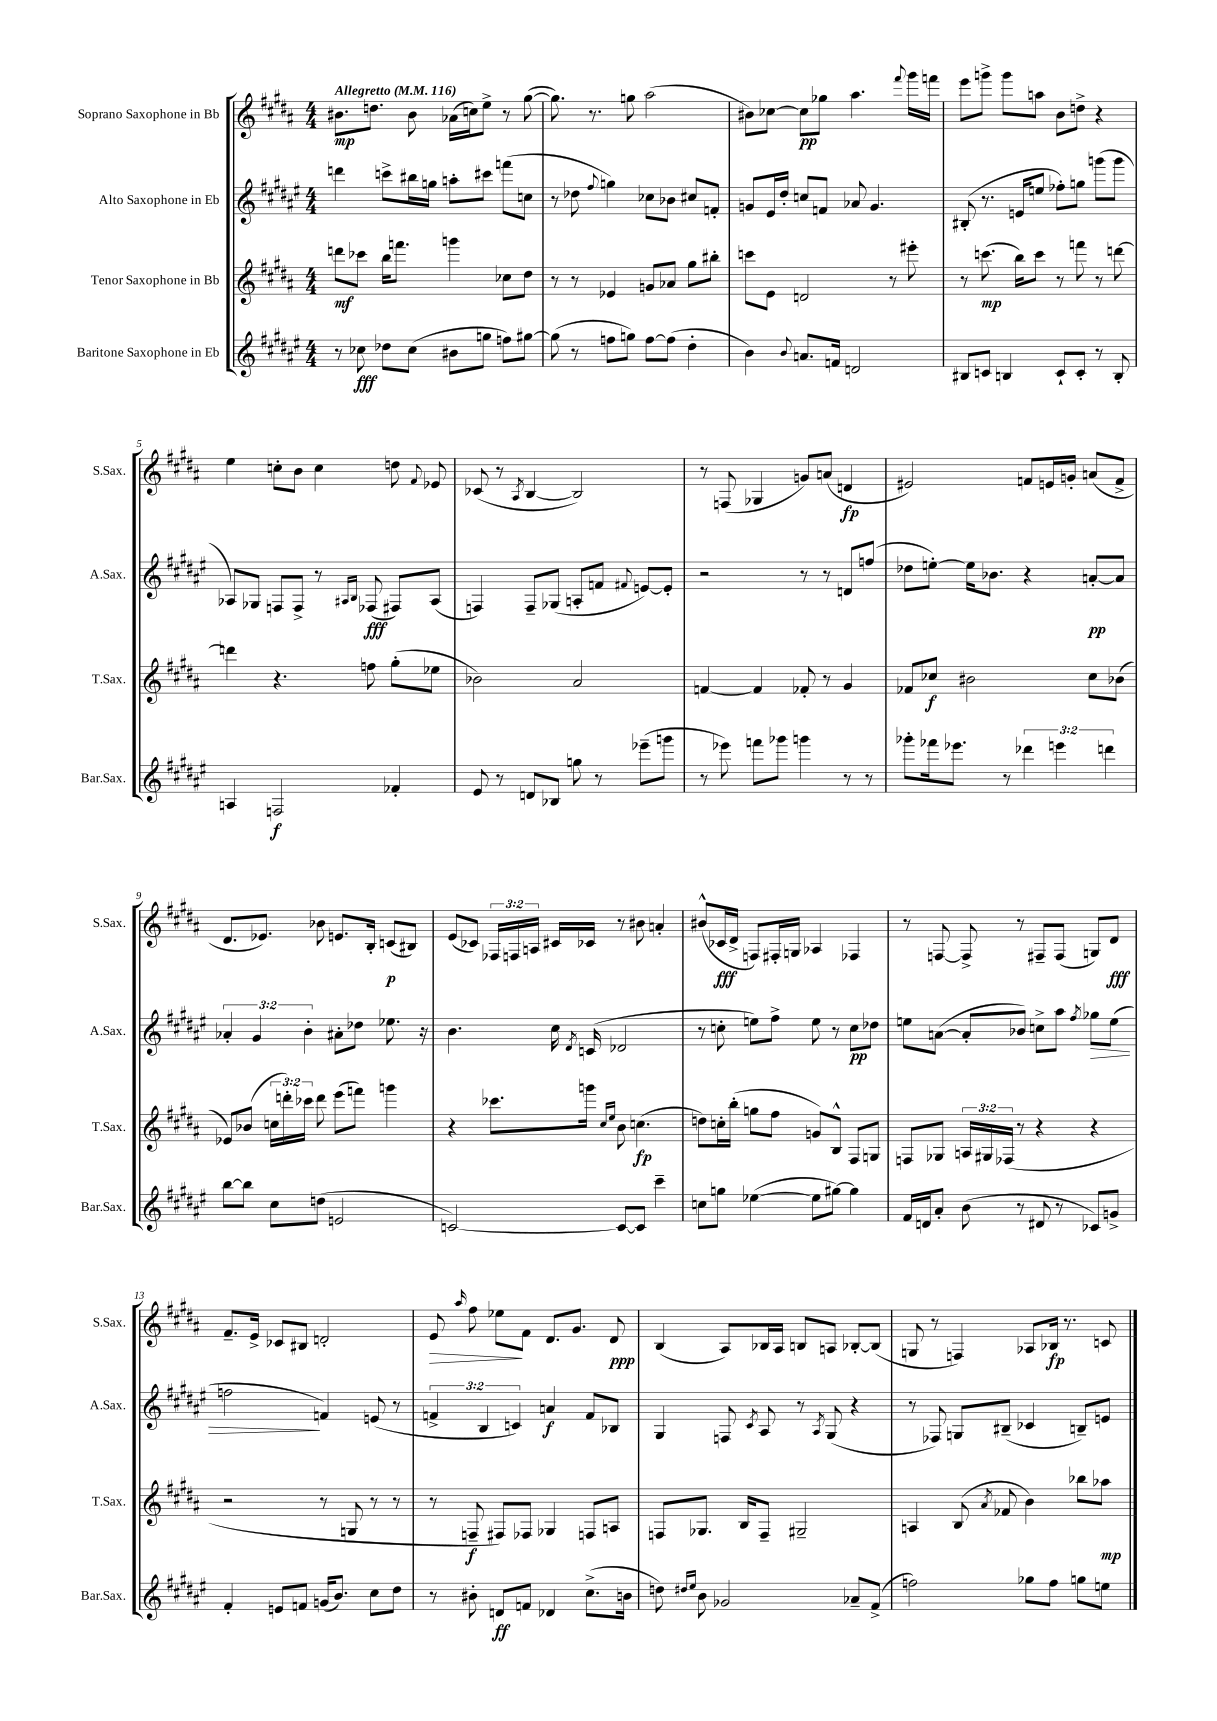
<<
\new StaffGroup <<
\new Staff = "s0" \with { instrumentName = "Soprano Saxophone in Bb" shortInstrumentName = "S.Sax." } {
    \clef treble \key b \major \numericTimeSignature \time 4/4 \override Staff.TupletNumber.text = #tuplet-number::calc-fraction-text \tempo "Allegretto" 4 = 116
    \autoBeamOff bis'8.[\mp d''8.] bis'8 aes'16[( c''16) e''8]-> r8 gis''8~( |
    gis''8.) r8. g''8 ais''2( |
    bis'8[) ces''8]~ ces''8[\pp ges''8] ais''4. \appoggiatura { fis'''8 } gis'''16[ f'''16] |
    e'''8[ g'''8]-> g'''8[ a''8] b'8[ d''8]-> r4 |
    e''4 c''8[-. b'8] c''4 d''8 \appoggiatura { fis'8 } ees'8 |
    ces'8( r8 \acciaccatura { ais8 } b4~ b2) |
    r8 f8( ges4 g'8[) a'8]( d'4\fp |
    eis'2) f'8[ e'16 g'16]-. a'8[( f'8]-> |
    dis'8.[ ees'8.]) bes'8 e'8.[ b16]-. c'8[\p( bis8]) |
    e'8[( ces'8]) \tuplet 3/2 { fes16[ f16 a16] } cis'16[ ces'16] r8 bis'8 a'4-. |
    bis'8[-^( ces'16\fff dis'16]-> f8[) fis16-. g16] aes4 fes4 |
    r8 f8~ f8-> r8 fis8[-- fis8]( g8[) dis'8]\fff |
    fis'8.[-- e'16]-> ces'8[ bis8] d'2-. |
    e'8\> \grace { ais''16 } fis''8 ees''8[\! fis'8] dis'8.[ gis'8.] dis'8\ppp |
    b4( ais8[) bes16 ais16] b8[ a8] bes8[~-. bes8]( |
    g8 r8 f4) aes8[ bes16]\fp r8. c'8 \bar "|." |
}
\new Staff = "s1" \with { instrumentName = "Alto Saxophone in Eb" shortInstrumentName = "A.Sax." } {
    \clef treble \key fis \major \numericTimeSignature \time 4/4 \override Staff.TupletNumber.text = #tuplet-number::calc-fraction-text
    \autoBeamOff d'''4 c'''8[-> bis''16 g''16] a''8[-. cis'''8] f'''8[( c''8] |
    r8 des''8 \appoggiatura { fis''8 } g''4) ces''8[ bes'8] cis''8[ f'8]-. |
    g'8[ eis'16 dis''16]-. c''8[ f'8] aes'8 g'4. |
    bis8-.( r8. e'16[ e''8] fes''8[-.) g''8] g'''8[( g'''8] |
    aes8[) ges8] f8[ f8]-> r8 \grace { ais16[ b16] } fes8\fff( fis8[) ais8]( |
    f4) f8[-- ges8]( a8[-. f'8] \appoggiatura { fis'8 } e'8[~) e'8]-. |
    r2 r8 r8 d'8[ f''8]( |
    des''8[ e''8]~-.) e''16[ bes'8.] r4 a'8[~-.\pp a'8] |
    \tuplet 3/2 { aes'4-. gis'4 b'4-. } ais'8[-. des''8] ees''8. r16 |
    b'4. cis''16 \acciaccatura { dis'8 } c'16( des'2 |
    r8 c''8-. e''8[) fis''8]-> e''8 r8 c''8[\pp des''8] |
    e''8[ a'8]~( a'8[-. bes'8]) c''8[-> ais''8] \acciaccatura { fis''8 } ges''8[\> e''8]( |
    f''2\! f'4) e'8( r8 |
    \tuplet 3/2 { f'4-> b4 c'4) } a'4\f f'8[ bes8] |
    gis4 f8 \acciaccatura { cis'8 } ais8 r8 \acciaccatura { ais8 } gis8( r4 |
    r8 fes8) g8[ bis8]--( ces'4 b8[--) e'8] \bar "|." |
}
\new Staff = "s2" \with { instrumentName = "Tenor Saxophone in Bb" shortInstrumentName = "T.Sax." } {
    \clef treble \key b \major \numericTimeSignature \time 4/4 \override Staff.TupletNumber.text = #tuplet-number::calc-fraction-text
    \autoBeamOff d'''8[\mf ces'''8] b''16[ f'''8.] g'''4 ces''8[ dis''8] |
    r8 r8 ees'4 g'8[ aes'8] gis''8[ bis''8]-. |
    c'''8[ e'8] d'2 r8 eis'''8-. |
    r8 c'''8.\mp( b''16[) c'''8] r8 f'''8 r8 d'''8~ |
    d'''4 r4. f''8 gis''8[-.( ees''8] |
    bes'2) ais'2 |
    f'4~ f'4 fes'8-. r8 gis'4 |
    fes'8[ ces''8]\f bis'2 ces''8[ bes'8]( |
    ees'8[) bes'8]( \tuplet 3/2 { c''16[ d'''16-.) ces'''16] } d'''8 e'''8[( f'''8]) g'''4 |
    r4 ces'''8.[ g'''16] \grace { cis''16[ e''16] } b'8 c''4.\fp( |
    d''8[) c''16-. b''16]-.( g''8[ fis''8] g'8[) b8]-^ fis8[ g8] |
    f8[ ges8] \tuplet 3/2 { a16[ gis16 fes16]( } r8 r4 r4 |
    r2 r8 g8 r8 r8 |
    r8 f8--\f fis8[) fes8] ges4 f8[ a8] |
    f8[ ges8.] b16[ f8]-- gis2-- |
    a4 b8( \acciaccatura { ais'8 } fes'8 b'4) bes''8[ aes''8]\mp \bar "|." |
}
\new Staff = "s3" \with { instrumentName = "Baritone Saxophone in Eb" shortInstrumentName = "Bar.Sax." } {
    \clef treble \key fis \major \numericTimeSignature \time 4/4 \override Staff.TupletNumber.text = #tuplet-number::calc-fraction-text
    \autoBeamOff r8 ces''8\fff des''8[ ces''8]( bis'8[ g''8] f''8[) gis''8]~ |
    gis''8( r8 f''8[ g''8]) f''8[~ f''8]( dis''4-. |
    b'4) \appoggiatura { b'8 } a'8.[ f'16] d'2 |
    bis8[ c'8] b4 c'8[-! c'8]-. r8 b8-. |
    a4 f2\f fes'4-. |
    eis'8 r8 d'8[ bes8] g''8 r8 ees'''8[--( g'''8] |
    r8 ees'''8) f'''8[ ges'''8] g'''4 r8 r8 |
    ges'''8[-. fes'''16 ees'''8.] r8 \tuplet 3/2 { des'''4 e'''4 d'''4 } |
    b''8[~ b''8] cis''8[ d''8]( e'2 |
    c'2~) c'8[~ c'8] cis'''4-- |
    c''8[ g''8] ees''4~( ees''8[ gis''8]~) gis''4 |
    fis'16[ d'16 ais'8]-. b'8( r8 dis'8 r8 ces'8[) g'8]-> |
    fis'4-. e'8[ f'8] g'16[( b'8.]) cis''8[ dis''8] |
    r8 bis'8-. d'8[\ff f'8] des'4 cis''8.[->( b'16] |
    d''8) \grace { dis''16[ eis''16] } b'8 ges'2 aes'8[-- fis'8]->( |
    f''2) ges''8[ f''8] g''8[ e''8] \bar "|." |
}
>>
>>
